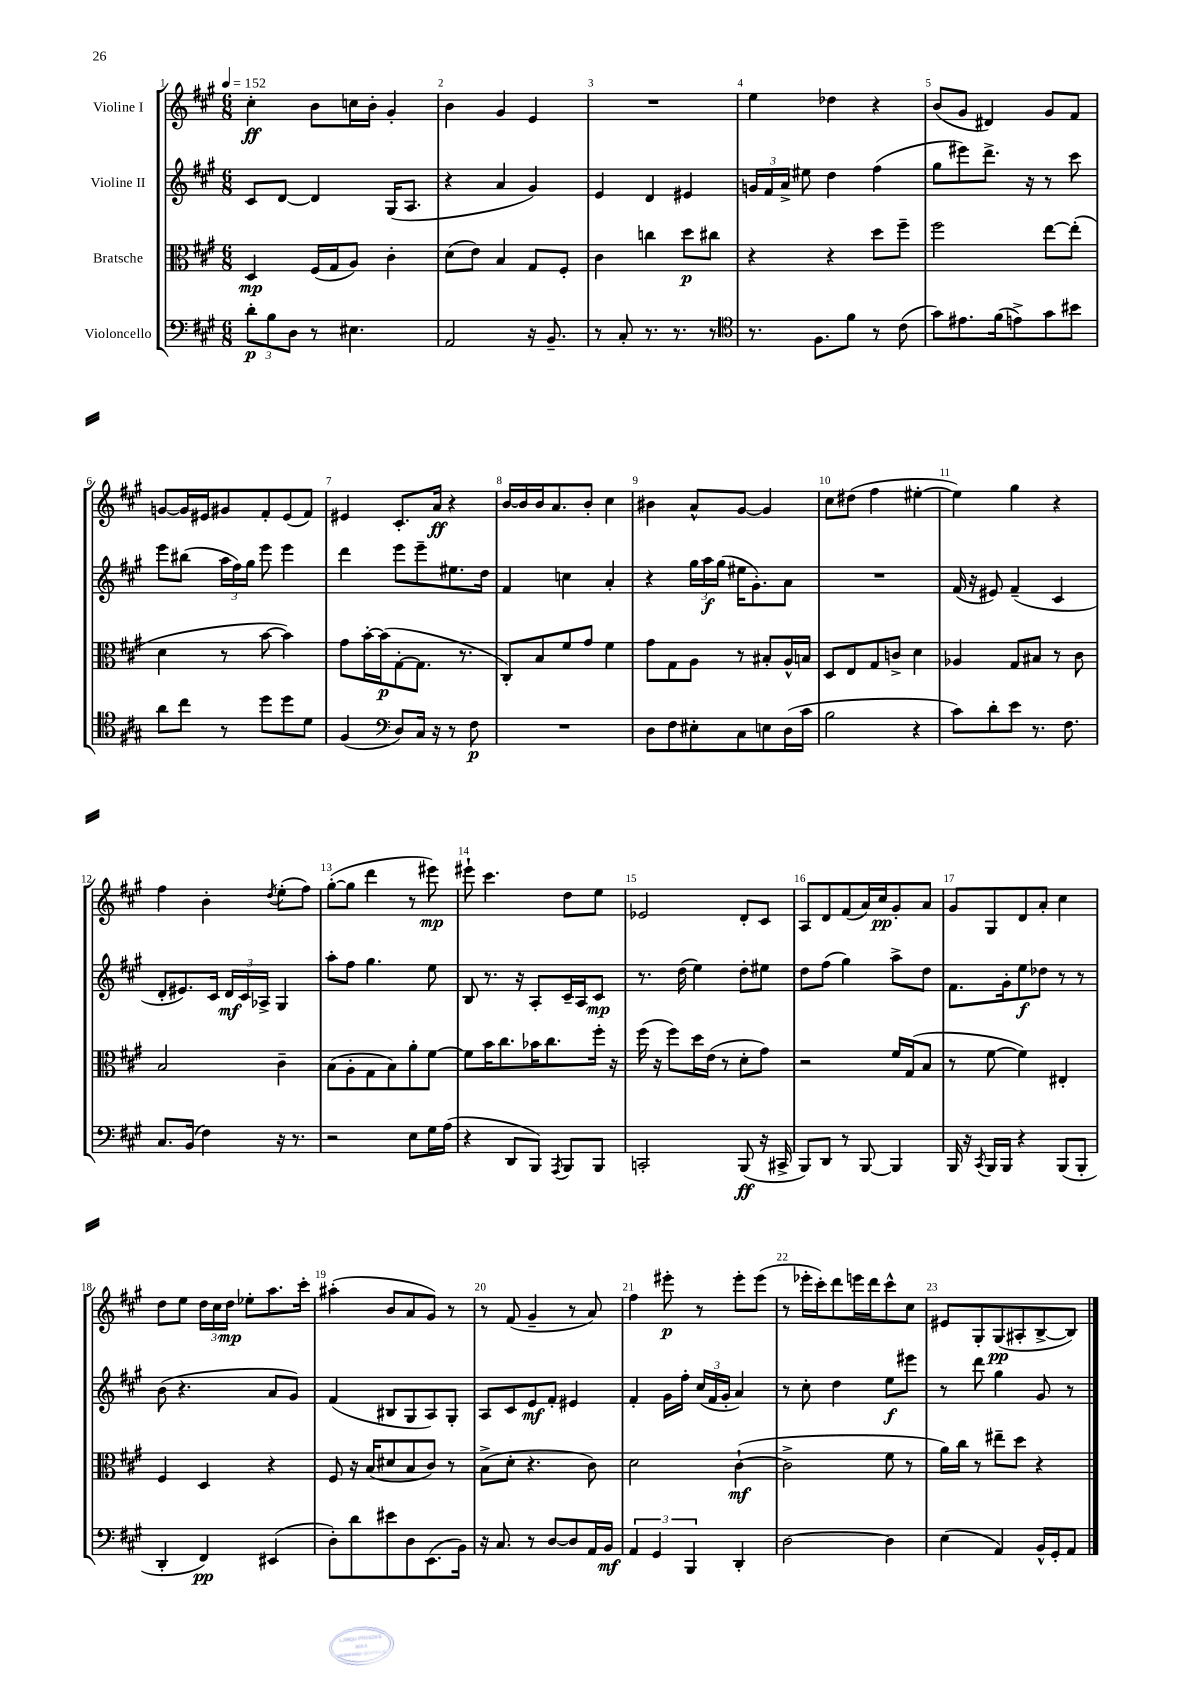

**kern	**kern	**kern	**kern
*staff4	*staff3	*staff2	*staff1
*clefF4	*clefC3	*clefG2	*clefG2
*k[f#c#g#]	*k[f#c#g#]	*k[f#c#g#]	*k[f#c#g#]
*M6/8	*M6/8	*M6/8	*M6/8
*MM152	*MM152	*MM152	*MM152
12d'	4D	8c#	4cc#'
12B	.	.	.
.	.	[8d	.
12D	.	.	.
8r	(16F#	4d]	8b
.	16G#	.	.
4.E#	8A)	.	16cc
.	.	.	16b'
.	4c#'	(16G#	4g#'
.	.	8.A	.
=	=	=	=
2AA	(8d	4r	4b
.	8e)	.	.
.	4B	4a	4g#
16r	8G#	4g#)	4e
8.BB~	.	.	.
.	8F#'	.	.
=	=	=	=
8r	4c#	4e	2.r
8C#'	.	.	.
8.r	4cc	4d	.
8.r	.	.	.
.	8dd	4e#	.
8r	8cc#	.	.
=	=	=	=
*clefC4	*	*	*
8.r	4r	24g	4ee
.	.	24f#	.
.	.	24a^	.
.	.	8ee#	.
8.F#	.	.	.
.	4r	4dd	4dd-
8f#	.	.	.
8r	8dd	(4ff#	4r
(8c#	8ff#~	.	.
=	=	=	=
8g#)	2ff#	8gg#	(8b
8.e#	.	8eee#)	8g#
.	.	8.ddd^	4d#)
(16f#	.	.	.
8e^)	.	.	.
.	.	16r	.
8g#	[8ee	8r	8g#
8b#	(8ee']	8ccc#	8f#
=	=	=	=
8a	4d	8eee	[8g
8cc#	.	(8bb#	16g]
.	.	.	16e#
8r	8r	24aa	8g#
.	.	24ff#)	.
.	.	24gg#	.
8dd	[8b	8eee	8f#'
8dd	4b])	4eee	(8e#
8d	.	.	8f#)
=	=	=	=
(4F#	8g#	4ddd	4e#
.	[16b'	.	.
.	(16b]	.	.
*clefF4	*	*	*
8D)	[8G#'	8eee	8.c#'
16C#	8.G#]	8eee~	.
16r	.	.	16a
8r	.	8.ee#	4r
.	8.r	.	.
8F#	.	.	.
.	.	16dd	.
=	=	=	=
2.r	8C#')	4f#	[16b
.	.	.	16b]
.	8B	.	16b
.	.	.	8.a
.	8f#	4cc	.
.	8g#	.	8b'
.	4f#	4a'	4cc#
=	=	=	=
8D	8g#	4r	4b#
8F#	8G#	.	.
8E#'	8A	24gg#	8a^^
.	.	24aa	.
.	.	(24gg#	.
8C#	8r	16ee#	[8g#
.	.	8.g#')	.
8E	8B#'	.	4g#]
(16D	16A^^	8a	.
16c#	16B	.	.
=	=	=	=
2B	8D	2.r	8cc#
.	8E	.	(8dd#
.	8G#	.	4ff#
.	8c^	.	.
4r	4d	.	[4ee#'
=	=	=	=
8c#)	4A-	(16f#	4ee#])
.	.	16r	.
8d'	.	8e#)	.
8e	8G#	(4f#~	4gg#
8.r	8B#	.	.
.	8r	4c#	4r
8.F#	.	.	.
.	8c#	.	.
=	=	=	=
8.C#	2B	8d'	4ff#
.	.	8.e#)	.
(16BB	.	.	.
4F#)	.	.	4b'
.	.	16c#	.
.	.	24d	.
.	.	24c#	.
.	.	24A-^	.
.	.	.	8qdd
16r	4c#~	4G#	(8ee'
8.r	.	.	.
.	.	.	8ff#)
=	=	=	=
2r	(8B	8aa'	([8gg#'
.	8A'	8ff#	8gg#]
.	8G#	4.gg#	4ddd
.	8B)	.	.
8E	8a'	.	8r
16G#	[8f#	8ee	8eee#)
(16A	.	.	.
=	=	=	=
4r	8f#]	8B	8eee#`
.	16b	8.r	4.ccc#
.	8.cc#	.	.
8DD	.	.	.
.	.	16r	.
8BBB)	16b-	8A'	.
.	8.cc#	.	.
8qAAA	.	.	.
8BBB	.	16c#~	8dd
.	.	16A	.
8BBB	16ff#'	8c#	8ee
.	16r	.	.
=	=	=	=
2CC'	(16ff#	8.r	2e-
.	16r	.	.
.	8ff#)	.	.
.	.	(16dd	.
.	16dd	4ee)	.
.	(16e	.	.
.	8r	.	.
(8BBB	8d'	8dd'	8d'
16r	8g#)	8ee#	8c#
16CC#^	.	.	.
=	=	=	=
8BBB)	2r	8dd	8A
8DD	.	(8ff#	8d
8r	.	4gg#)	(8f#
[8BBB	.	.	16a)
.	.	.	16cc#
4BBB]	16f#	8aa^	8g#'
.	(16G#	.	.
.	8B	8dd	8a
=	=	=	=
16BBB	8r	8.f#	8g#
16r	.	.	.
8qCC#	.	.	.
16BBB	[8f#	.	8G#
16BBB	.	16g#'	.
4r	4f#])	8ee	8d
.	.	8dd-	8a'
(8BBB	4E#'	8r	4cc#
8BBB'	.	8r	.
=	=	=	=
4DD'	4F#	(8b	8dd
.	.	4.r	8ee
4FF#)	4D	.	24dd
.	.	.	24cc#
.	.	.	24dd
.	.	.	8ee-'
(4EE#	4r	8a	8.aa
.	.	8g#)	.
.	.	.	16ccc#'
=	=	=	=
8D')	8F#	(4f#	(4aa#'
8d	16r	.	.
.	(16B	.	.
8e#	8d#	8B#	8b
8D	8B	8G#	8a
(8.EE	8c#)	8A)	8g#)
.	8r	8G#'	8r
16BB)	.	.	.
=	=	=	=
16r	(8B^	8A	8r
8.C#	.	.	.
.	8d'	8c#	(8f#
8r	4.r	8e	4g#~
[8D	.	8f#'	.
8D]	.	4e#	8r
16AA	8c#)	.	8a)
16BB	.	.	.
=	=	=	=
6AA	2d	4f#'	4ff#
6GG#	.	.	.
.	.	16g#	8eee#'
.	.	16ff#'	.
6BBB	.	.	.
.	.	(24cc#	8r
.	.	24f#	.
.	.	24g#'	.
4DD'	([4c#`	4a)	8eee#'
.	.	.	(8eee#
=	=	=	=
[2D	2c#^]	8r	8r
.	.	8cc#'	16eee-'
.	.	.	16ccc#')
.	.	4dd	8ddd
.	.	.	16eee
.	.	.	16ddd
4D]	8f#	8ee	8ccc#^^
.	8r	8eee#	8cc#
=	=	=	=
(4E	16a)	8r	8e#
.	16cc#	.	.
.	8r	8ddd	8G#'
4AA)	8ee#~	4gg#	(8G#
.	8dd	.	8A#'
16BB^^	4r	8g#	[8B^
16GG#'	.	.	.
8AA	.	8r	8B])
==	==	==	==
*-	*-	*-	*-
